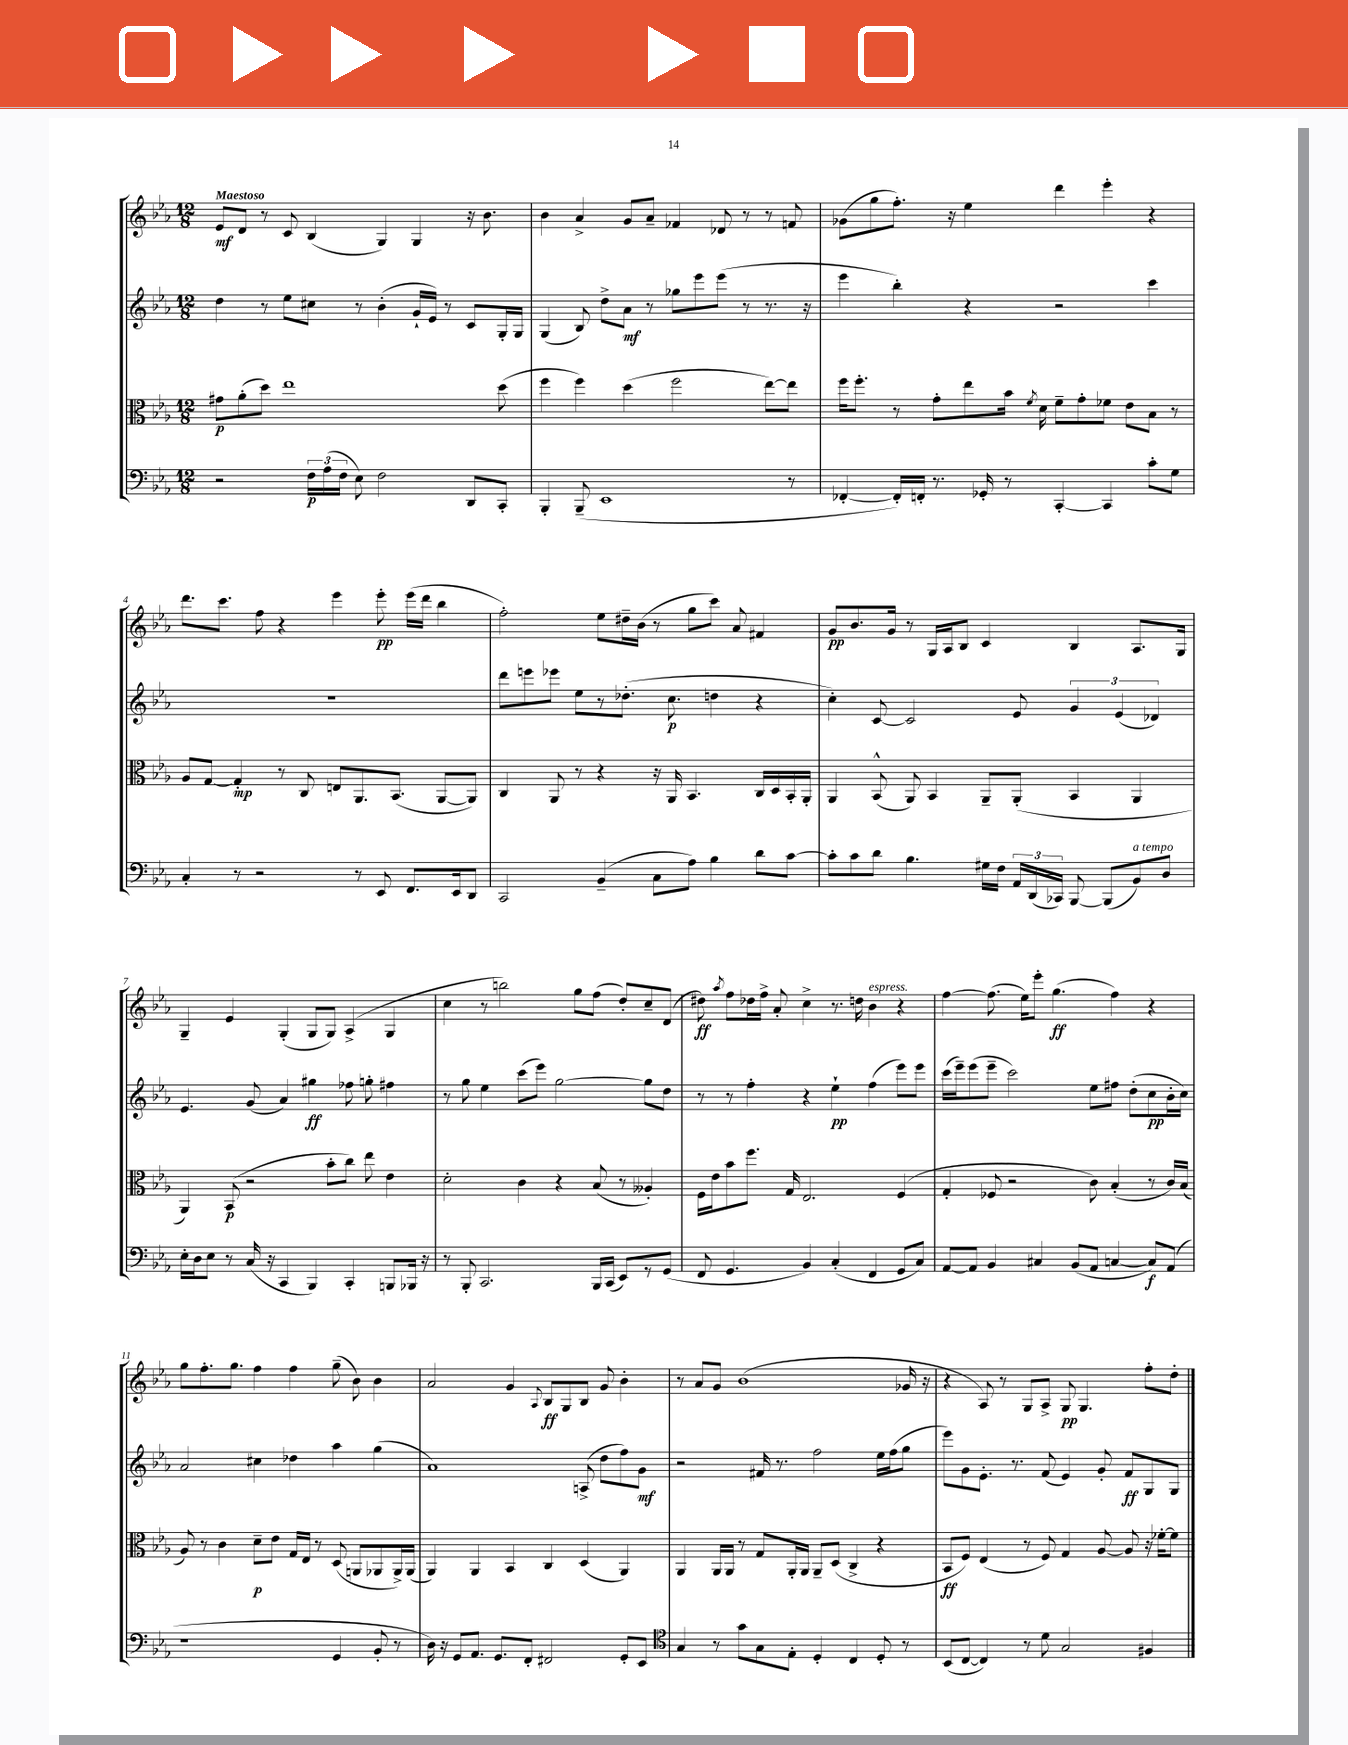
<<
\new StaffGroup <<
\new Staff = "s0" {
    \clef treble \key ees \major \numericTimeSignature \time 12/8 \tempo "Maestoso"
    \autoBeamOff ees'8[\mf d'8] r8 c'8 bes4( g4) g4 r16 bes'8. |
    bes'4 aes'4-> g'8[ aes'8]-- fes'4 des'8 r8 r8 f'8 |
    ges'8[( g''8 f''8.]-.) r16 ees''4 d'''4 ees'''4-. r4 |
    d'''8.[ c'''8.] f''8 r4 ees'''4 ees'''8-.\pp ees'''16[( d'''16] bes''4 |
    f''2-.) ees''8[ dis''16-- bes'16]( r8 g''8[ c'''8]) aes'8 fis'4 |
    g'8[\pp bes'8. g'16] r8 g16[ aes16 bes8] c'4 bes4 aes8.[ g16] |
    g4-- ees'4 g4-.( g8[ g8]) aes4->( g4 |
    c''4 r8 b''2) g''8[ f''8]( d''8[-.) c''8-- d'8]( |
    dis''8\ff) \acciaccatura { aes''8 } f''8[ des''16 f''16]-> aes'8-. c''4-> r8. d''16 bes'4^\markup { \italic "espress." } r4 |
    f''4~ f''8.( ees''16[) ees'''8]-. g''4.\ff( f''4) r4 |
    g''8[ f''8.-. g''8.] f''4 f''4 g''8--( bes'8) bes'4 |
    aes'2 g'4 \appoggiatura { aes8 } bes8[\ff g8 bes8] g'8 bes'4-. |
    r8 aes'8[ g'8] bes'1( ges'16 r16 |
    r4 aes8) r8 g8[ aes8]-> g8\pp g4. f''8[-. d''8]-. \bar "|." |
}
\new Staff = "s1" {
    \clef treble \key ees \major \numericTimeSignature \time 12/8
    \autoBeamOff d''4 r8 ees''8[ cis''8] r8 bes'4-.( g'16[-! ees'16]) r8 c'8[ g16-. g16] |
    g4( bes8) d''8[-> aes'8]\mf r8 ges''8[ ees'''8 ees'''8]( r8 r8. r16 |
    ees'''4 bes''4-.) r4 r2 c'''4 |
    R1. |
    d'''8[ e'''8 ees'''8] ees''8[ r8 des''8.]-.( c''8.\p d''4 r4 |
    c''4-.) c'8~ c'2 ees'8 \tuplet 3/2 { g'4 ees'4( des'4) } |
    ees'4. g'8( aes'4) gis''4\ff fes''8 g''8-. fis''4 |
    r8 g''8 ees''4 c'''8[( ees'''8]) g''2~ g''8[ d''8] |
    r8 r8 f''4-. r4 ees''4-!\pp f''4( ees'''8[) ees'''8] |
    c'''16[( ees'''16--) ees'''8( ees'''8]-- c'''2) ees''8[ fis''8] d''8[-.( c''8\pp bes'16-. c''16]) |
    aes'2 cis''4 des''4 aes''4 g''4( |
    aes'1) a8->( d''8[ f''8) g'8]\mf |
    r2 fis'16 r8. f''2 ees''16[ f''16( g''8] |
    ees'''8[) g'8 ees'8.]-. r8. f'8( ees'4) g'8-. f'8[\ff g8 g8] \bar "|." |
}
\new Staff = "s2" {
    \clef alto \key ees \major \numericTimeSignature \time 12/8
    \autoBeamOff gis'8[\p aes'8-.( d''8]) ees''1 d''8( |
    f''4 f''4) d''4( f''2 ees''8[~) ees''8] |
    f''16[ f''8.]-. r8 g'8[-. ees''8 bes'16] \acciaccatura { f'8 } d'16 f'8[-- g'8-. fes'8] ees'8[ bes8] r8 |
    aes8[ g8]~ g4-.\mp r8 c8 e8[ aes,8. bes,8.]( aes,8[~ aes,8]) |
    c4 aes,8 r8 r4 r16 aes,16 bes,4. c16[ d16 bes,16-. aes,16]-. |
    aes,4 bes,8-^( aes,8) bes,4 aes,8[-- aes,8]-.( bes,4 aes,4 |
    aes,4) bes,8\p( r2 bes'8[-. c''8]) ees''8 ees'4 |
    d'2-. c'4 r4 bes8( r8 aeses4-.) |
    f16[ ees'16 bes'8 f''8.] g16 ees2. f4( |
    g4-. fes8 r2 c'8) bes4-.( r8 c'16[) bes16]( |
    aes8) r8 c'4 d'8[--\p ees'8] g16[ ees16] r8 d8( a,8[ aes,8 aes,16->) aes,16]( |
    aes,4) aes,4 bes,4 c4 d4( aes,4) |
    aes,4 aes,16[ aes,16] r8 g8[ aes,16-. aes,16] aes,8[-- d8]( c4-> r4 |
    bes,8[\ff f8]) ees4( r8 f8) g4 aes8~ aes8 r16 fes'16[~-. fes'8] \bar "|." |
}
\new Staff = "s3" {
    \clef bass \key ees \major \numericTimeSignature \time 12/8
    \autoBeamOff r2 \tuplet 3/2 { f16[\p aes16( f16] } ees8) f2 d,8[ c,8]-. |
    bes,,4-. bes,,8--( ees,1 r8 |
    fes,4~-. fes,16[-.) f,16]-. r8. ges,16-. r8 c,4~-. c,4 c'8[-. g8] |
    c4-. r8 r2 r8 ees,8 f,8.[ ees,16 d,8] |
    c,2 bes,4--( c8[ aes8]) bes4 d'8[ c'8]~ |
    c'8[-. c'8 d'8] bes4. gis16[ f16] \tuplet 3/2 { aes,16[ d,16( ces,16]) } bes,,8~ bes,,8[( bes,8^\markup { \italic "a tempo" }) d8] |
    ees16[-. d16 ees8] r8 c16( r16 c,4 bes,,4) c,4-. b,,8[ bes,,16] r16 |
    r8 bes,,8-. c,2. bes,,16[ c,16]( ees,8[) r8 g,8]( |
    f,8 g,4. bes,4) c4-.( f,4 g,8[ c8]) |
    aes,8[~ aes,8] bes,4 cis4 bes,8[( aes,8] c4~ c8[\f) aes,8]( |
    r1 g,4 bes,8-. r8 |
    d16) r16 g,8[ aes,8.] g,8.[ f,8]-. fis,2 g,8[-. ees,8] |
    \clef tenor g4 r8 g'8[ g8 ees8]-. d4-. c4 d8-. r8 |
    bes,8[( c8]~ c4) r8 d'8 g2 fis4 \bar "|." |
}
>>
>>
